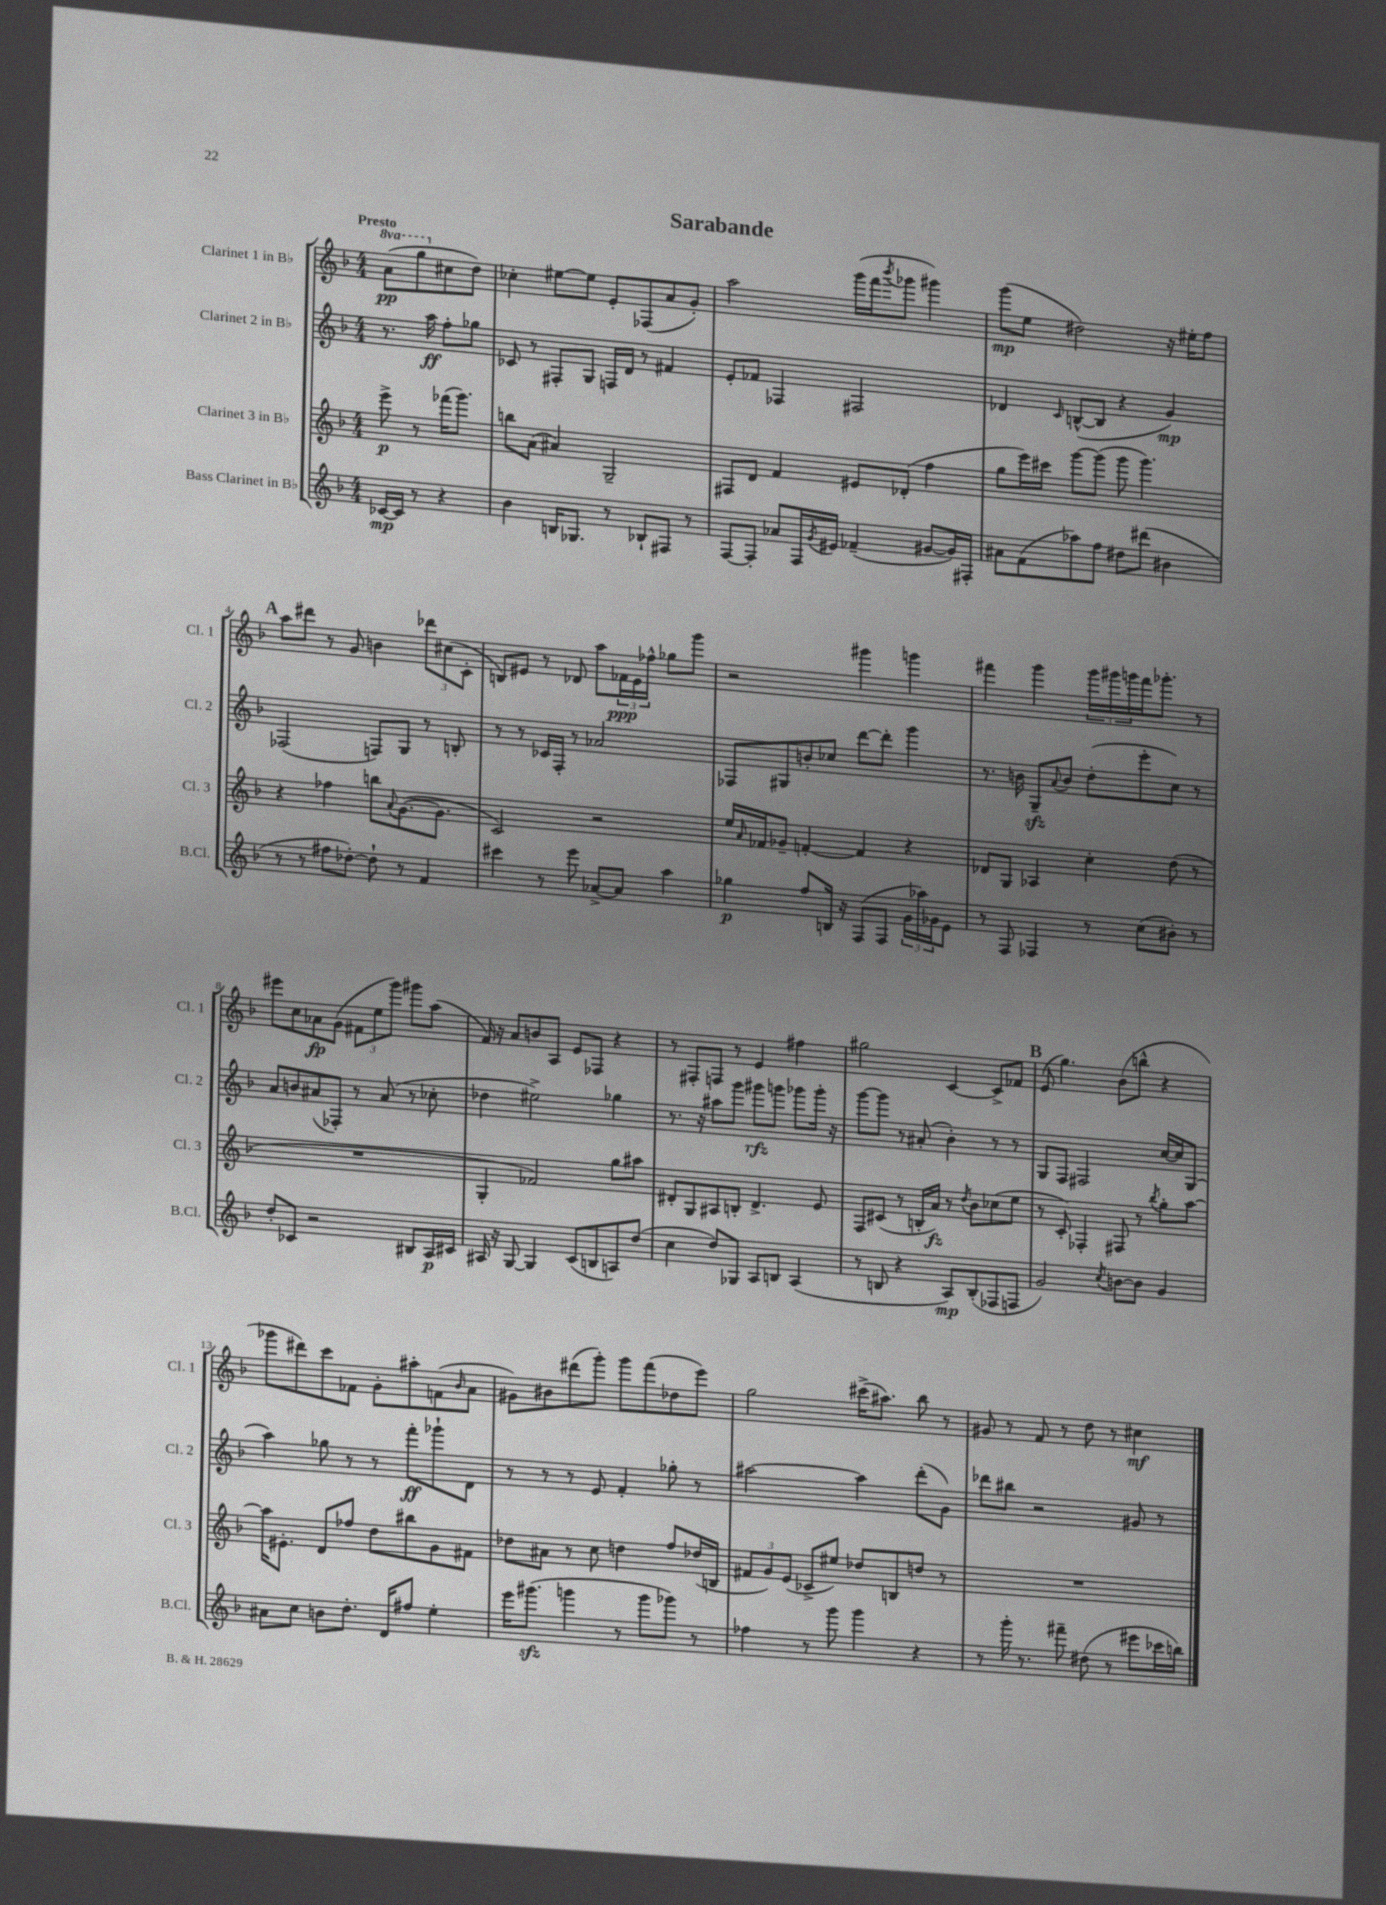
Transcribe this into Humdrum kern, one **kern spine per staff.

**kern	**dynam	**kern	**dynam	**kern	**dynam	**kern	**dynam
*part4	*part4	*part3	*part3	*part2	*part2	*part1	*part1
*staff4	*staff4	*staff3	*staff3	*staff2	*staff2	*staff1	*staff1
*I"Bass Clarinet in B♭	*	*I"Clarinet 3 in B♭	*	*I"Clarinet 2 in B♭	*	*I"Clarinet 1 in B♭	*
*I'B.Cl.	*	*I'Cl. 3	*	*I'Cl. 2	*	*I'Cl. 1	*
*clefG2	*	*clefG2	*	*clefG2	*	*clefG2	*
*k[b-]	*	*k[b-]	*	*k[b-]	*	*k[b-]	*
*M4/4	*	*M4/4	*	*M4/4	*	*M4/4	*
*	*	*	*	*	*	*8va	*
=	=	=	=	=	=	=	=
!	!	!	!	!	!	!LO:TX:a:B:t=Presto	!
[16c-X/LL	mp	8eee^\	p	8.r	.	(8aa\L	pp
16c-/JJ]	.	.	.	.	.	.	.
8r	.	8r	.	.	.	8ggg\	.
.	.	.	.	16aa\	ff	.	.
*	*	*	*	*	*	*X8va	*
4r	.	(16fff-X\KL	.	8ff'\L	.	8cc#X\	.
.	.	8.ggg\J)	.	.	.	.	.
.	.	.	.	8gg-X\J	.	8dd\J)	.
=1	=1	=1	=1	=1	=1	=1	=1
4b-\	.	8bbn\L	.	8c-X/	.	4cc-X'\	.
.	.	(8a\J	.	8r	.	.	.
16Bn/KL	.	4a#X/)	.	8F#X'/L	.	[8ee#X\L	.
8.G-X/J	.	.	.	.	.	.	.
.	.	.	.	8G/J	.	8ee#\J]	.
8r	.	2G~/	.	16Fn/LL	.	8e'/L	.
.	.	.	.	16d/JJ	.	.	.
8B-X`/L	.	.	.	8r	.	(8F-X/	.
8F#X/J	.	.	.	4f#X/	.	8a/	.
8r	.	.	.	.	.	8g'/J)	.
=2	=2	=2	=2	=2	=2	=2	=2
[8F/L	.	8F#X/L	.	8e'/L	.	2aa\	.
8F'/J]	.	8d/J	.	8f-X/J	.	.	.
8a-X/L	.	4f/	.	4F-X/	.	.	.
16F/L	.	.	.	.	.	.	.
8qg/	.	.	.	.	.	.	.
16e#X/JJ	.	.	.	.	.	.	.
(4f-X~/	.	8e#X/L	.	2F#X/	.	(16ggg\LL	.
.	.	.	.	.	.	16fff\J	.
.	.	.	.	.	.	8qbbb-/	.
.	.	(8d-X'/J	.	.	.	8ggg-X\J	.
[8g#X/L	.	4ff\	.	.	.	4ggg#X\)	.
16g#/L])	.	.	.	.	.	.	.
16F#X'/JJ	.	.	.	.	.	.	.
=3	=3	=3	=3	=3	=3	=3	=3
8a#X\L	.	8gg\L	.	4d-X/	.	(8ggg\L	mp
(8f\	.	16eee\L)	.	.	.	8ee\J	.
.	.	16ccc#X\JJ	.	.	.	.	.
.	.	.	.	16qqc/	.	.	.
8aa-X\)	.	[8ggg\L	.	([8Bn^^/L	.	2dd#X\)	.
8ff\J	.	(8ggg\J]	.	8B/J]	.	.	.
8dd#X\L	.	8ggg\	.	4r	.	.	.
(8ddd#X\J	.	4.ggg\)	.	.	.	.	.
4b#X\	.	.	.	4g/)	mp	16r	.
.	.	.	.	.	.	16ee#X'\KL	.
.	.	.	.	.	.	8ff\J	.
!!LO:LB:g=z
!!LO:REH:place=s1:t=A
=4	=4	=4	=4	=4	=4	=4	=4
8r	.	4r	.	(2F-X/	.	8aa\L	.
8r	.	.	.	.	.	8ddd#X\J	.
8ff#X\L	.	4ff-X\	.	.	.	8r	.
[8dd-X'\J)	.	.	.	.	.	8g/	.
8dd-`\]	.	8bbn\L	.	8Fn/L)	.	4bn\	.
.	.	8qqa/	.	.	.	.	.
8r	.	([8.g\	.	8G/J	.	.	.
4f/	.	.	.	8r	.	12ddd-X\L	.
.	.	8.g\J]	.	.	.	.	.
.	.	.	.	.	.	(12cc#X\	.
.	.	.	.	8Bn'/	.	.	.
.	.	.	.	.	.	12c'\J	.
=5	=5	=5	=5	=5	=5	=5	=5
4ccc#X\	.	2c/)	.	8r	.	8Bn/L)	.
.	.	.	.	8r	.	8e#X/J	.
8r	.	.	.	16c-X/LL	.	8r	.
.	.	.	.	16F'/JJ	.	.	.
8eee\	.	.	.	8r	.	8d-X/	.
[8a-X^/L	.	2r	.	2a-X/	.	8aa\L	.
8a-/J]	.	.	.	.	.	24f-X\L	ppp
.	.	.	.	.	.	24e#\	.
.	.	.	.	.	.	24ff-X^^\JJ	.
4aa\	.	.	.	.	.	8gg-X\L	.
.	.	.	.	.	.	8ggg\J	.
=6	=6	=6	=6	=6	=6	=6	=6
4gg-X\	p	16ee/LL	.	8F-X/L	.	2r	.
.	.	16qqa/	.	.	.	.	.
.	.	16f-X/J	.	.	.	.	.
.	.	8g-X~/J	.	8G#X/	.	.	.
8ff/L	.	[4fn'/	.	8bn'/	.	.	.
16Bn/Jk	.	.	.	8cc-X/J	.	.	.
16r	.	.	.	.	.	.	.
(8F/L	.	4f/]	.	[8ddd\L	.	4ggg#X\	.
8F/J	.	.	.	8ddd'\J]	.	.	.
24g\LL	.	4r	.	4ggg\	.	4gggn\	.
24aa-X\)	.	.	.	.	.	.	.
24g-X\J	.	.	.	.	.	.	.
8e\J	.	.	.	.	.	.	.
=7	=7	=7	=7	=7	=7	=7	=7
8r	.	8d-X/L	.	8.r	.	4fff#X\	.
8F/	.	8G/J	.	.	.	.	.
.	.	.	.	16bn\	.	.	.
4F-X/	.	4A-X/	.	8Gzz~/L	.	4ggg\	.
.	.	.	.	8qqa/	.	.	.
.	.	.	.	8b/J	.	.	.
8r	.	4cc'\	.	(8dd'\L	.	24ggg\LL	.
.	.	.	.	.	.	24ggg#X\	.
.	.	.	.	.	.	24gggn\	.
(8cc\L	.	.	.	8eee'\	.	16fff#\J	.
.	.	.	.	.	.	8.ggg-X'\J	.
8b#X'\J)	.	(8dd\	.	8cc\J)	.	.	.
8r	.	8r	.	8r	.	8r	.
!!LO:LB:g=z
=8	=8	=8	=8	=8	=8	=8	=8
8dd'/L	.	1r	.	8a/L	.	8eee#X\L	.
8c-X/J	.	.	.	8bn/	.	8cc\	.
2r	.	.	.	(8a#X/	.	8a-X\	fp
.	.	.	.	8F-X'/J)	.	(8g\J	.
.	.	.	.	8r	.	12f#X\L	.
.	.	.	.	.	.	12ee\	.
.	.	.	.	(8a#/	.	.	.
.	.	.	.	.	.	12ggg\J)	.
8B#X/L	.	.	.	8r	.	8ggg#X\L	.
16A/L	p	.	.	8cc-X'\	.	(8aa\J	.
16c#X/JJ	.	.	.	.	.	.	.
=9	=9	=9	=9	=9	=9	=9	=9
16A#X/	.	4G'/	.	4dd-X\	.	16f/)	.
16r	.	.	.	.	.	16r	.
[8G/	.	.	.	.	.	8a/L	.
4G/]	.	2f-X/)	.	2ee#X^\)	.	8bn/	.
.	.	.	.	.	.	8A/J	.
(8c/L	.	.	.	.	.	8e/L	.
8Bn/	.	.	.	.	.	8F-X/J	.
8An/)	.	8gg\L	.	4gg-X\	.	4r	.
(8dd/J	.	8aa#X\J	.	.	.	.	.
=10	=10	=10	=10	=10	=10	=10	=10
4cc\	.	8d#X'/L	.	8.r	.	8r	.
.	.	8G/	.	.	.	8F#X'/L	.
.	.	.	.	16r	.	.	.
8dd/L)	.	8A#X/	.	8aa#X\L	.	8Fn/J	.
8G-X/J	.	8Bn'/J	.	8ggg\J	.	8r	.
8A/L	.	4.d#^/	.	8ggg#X\L	rfz	4e/	.
8Bn/J	.	.	.	8gggn\J	.	.	.
(4A/	.	.	.	8ggg-X\L	.	4ff#X\	.
.	.	8e/	.	16ggg-'\Jk	.	.	.
.	.	.	.	16r	.	.	.
=11	=11	=11	=11	=11	=11	=11	=11
8r	.	8F/L	.	[8ggg\L	.	2gg#X\	.
8Bn/	.	(8c#X/J	.	8ggg\J]	.	.	.
4r	.	8r	.	8r	.	.	.
.	.	16Bn'/LL	.	(8a#X'/	.	.	.
.	.	16a/JJ)	fz	.	.	.	.
8A/L)	mp	8r	.	4b-'\)	.	[4c/	.
.	.	8qdd/	.	.	.	.	.
(8B'/	.	8b-\L	.	.	.	.	.
8F-X/	.	(8cc-X\	.	8r	.	8c^/L]	.
8Fn/J	.	8ee\J	.	8r	.	8f-X/J	.
!!LO:REH:place=s1:t=B
=12	=12	=12	=12	=12	=12	=12	=12
2g/)	.	8r	.	8G/L	.	(8e/	.
.	.	8c'/)	.	8F/J	.	4.gg\)	.
.	.	4F-X'/	.	2F#X/	.	.	.
8qcc/	.	.	.	.	.	.	.
[8bn\L	.	8F#X/	.	.	.	(8b-\L	.
8b\J]	.	8r	.	.	.	8bbn^^\J	.
.	.	8qbb-/	.	.	.	.	.
4g/	.	8gg'\L	.	[16cc/LL	.	4r	.
.	.	.	.	16cc/J]	.	.	.
.	.	[8aa\J	.	(8G/J	.	.	.
!!LO:LB:g=z
=13	=13	=13	=13	=13	=13	=13	=13
8a#X\L	.	16aa\KL]	.	4aa\)	.	8ggg-X\L	.
.	.	8.e#X'\J	.	.	.	.	.
8cc\J	.	.	.	.	.	8ddd#X\)	.
8bn\L	.	8d/L	.	8gg-X\	.	8ccc\	.
8.dd'\J	.	8ff-X/J	.	8r	.	8f-X\J	.
.	.	8dd\L	.	8r	.	8g'\L	.
16d/KL	.	.	.	.	.	.	.
8ff#X/J	.	8bb#X\	.	8fff'\L	ff	8aa#X'\	.
4ee'\	.	8g\	.	8ggg-X`\	.	(8fn\	.
.	.	.	.	.	.	16qqb-/	.
.	.	8f#X\J	.	8d\J	.	8a\J	.
=14	=14	=14	=14	=14	=14	=14	=14
16eee\KL	.	8dd-X\L	.	8r	.	8g#X\L)	.
(8.ggg#Xzz\J	.	.	.	.	.	.	.
.	.	8a#X\J	.	8r	.	8b#X\	.
4gggn\	.	8r	.	8r	.	(8ddd#X\	.
.	.	8cc\	.	8e/	.	8ggg'\J)	.
8r	.	4ddn\	.	4f'/	.	8ggg\L	.
8ggg\L	.	.	.	.	.	(8fff\	.
8ggg-X\J)	.	8ff/L	.	8gg-X'\	.	8dd-X\	.
8r	.	(16dd-X/L	.	8r	.	8eee\J)	.
.	.	16Bn/JJ	.	.	.	.	.
=15	=15	=15	=15	=15	=15	=15	=15
4ff-X\	.	12f#X/L	.	[2aa#X\	.	2gg\	.
.	.	12g/)	.	.	.	.	.
.	.	(12e/J	.	.	.	.	.
8r	.	8c-X^/L	.	.	.	.	.
8ggg\	.	8ee#X/J)	.	.	.	.	.
4ggg\	.	8dd-X/L	.	4aa#\]	.	(16ccc#X^\KL	.
.	.	.	.	.	.	8.aa#X\J)	.
.	.	8Bn/	.	.	.	.	.
4r	.	8ddn/J	.	(8ddd'\L	.	8bb-\	.
.	.	8r	.	8g\J)	.	8r	.
=16	=16	=16	=16	=16	=16	=16	=16
8r	.	1r	.	8ddd-X\L	.	8g#X/	.
16ggg'\	.	.	.	8bb#X\J	.	8r	.
8.r	.	.	.	.	.	.	.
.	.	.	.	2r	.	8f/	.
8fff#X~\	.	.	.	.	.	8r	.
(8dd#X\	.	.	.	.	.	8dd\	.
8r	.	.	.	.	.	8r	.
8eee#X\L	.	.	.	8g#X/	.	4cc#X\	mf
16ccc-X\L	.	.	.	8r	.	.	.
16bbn\JJ)	.	.	.	.	.	.	.
==	==	==	==	==	==	==	==
*-	*-	*-	*-	*-	*-	*-	*-
